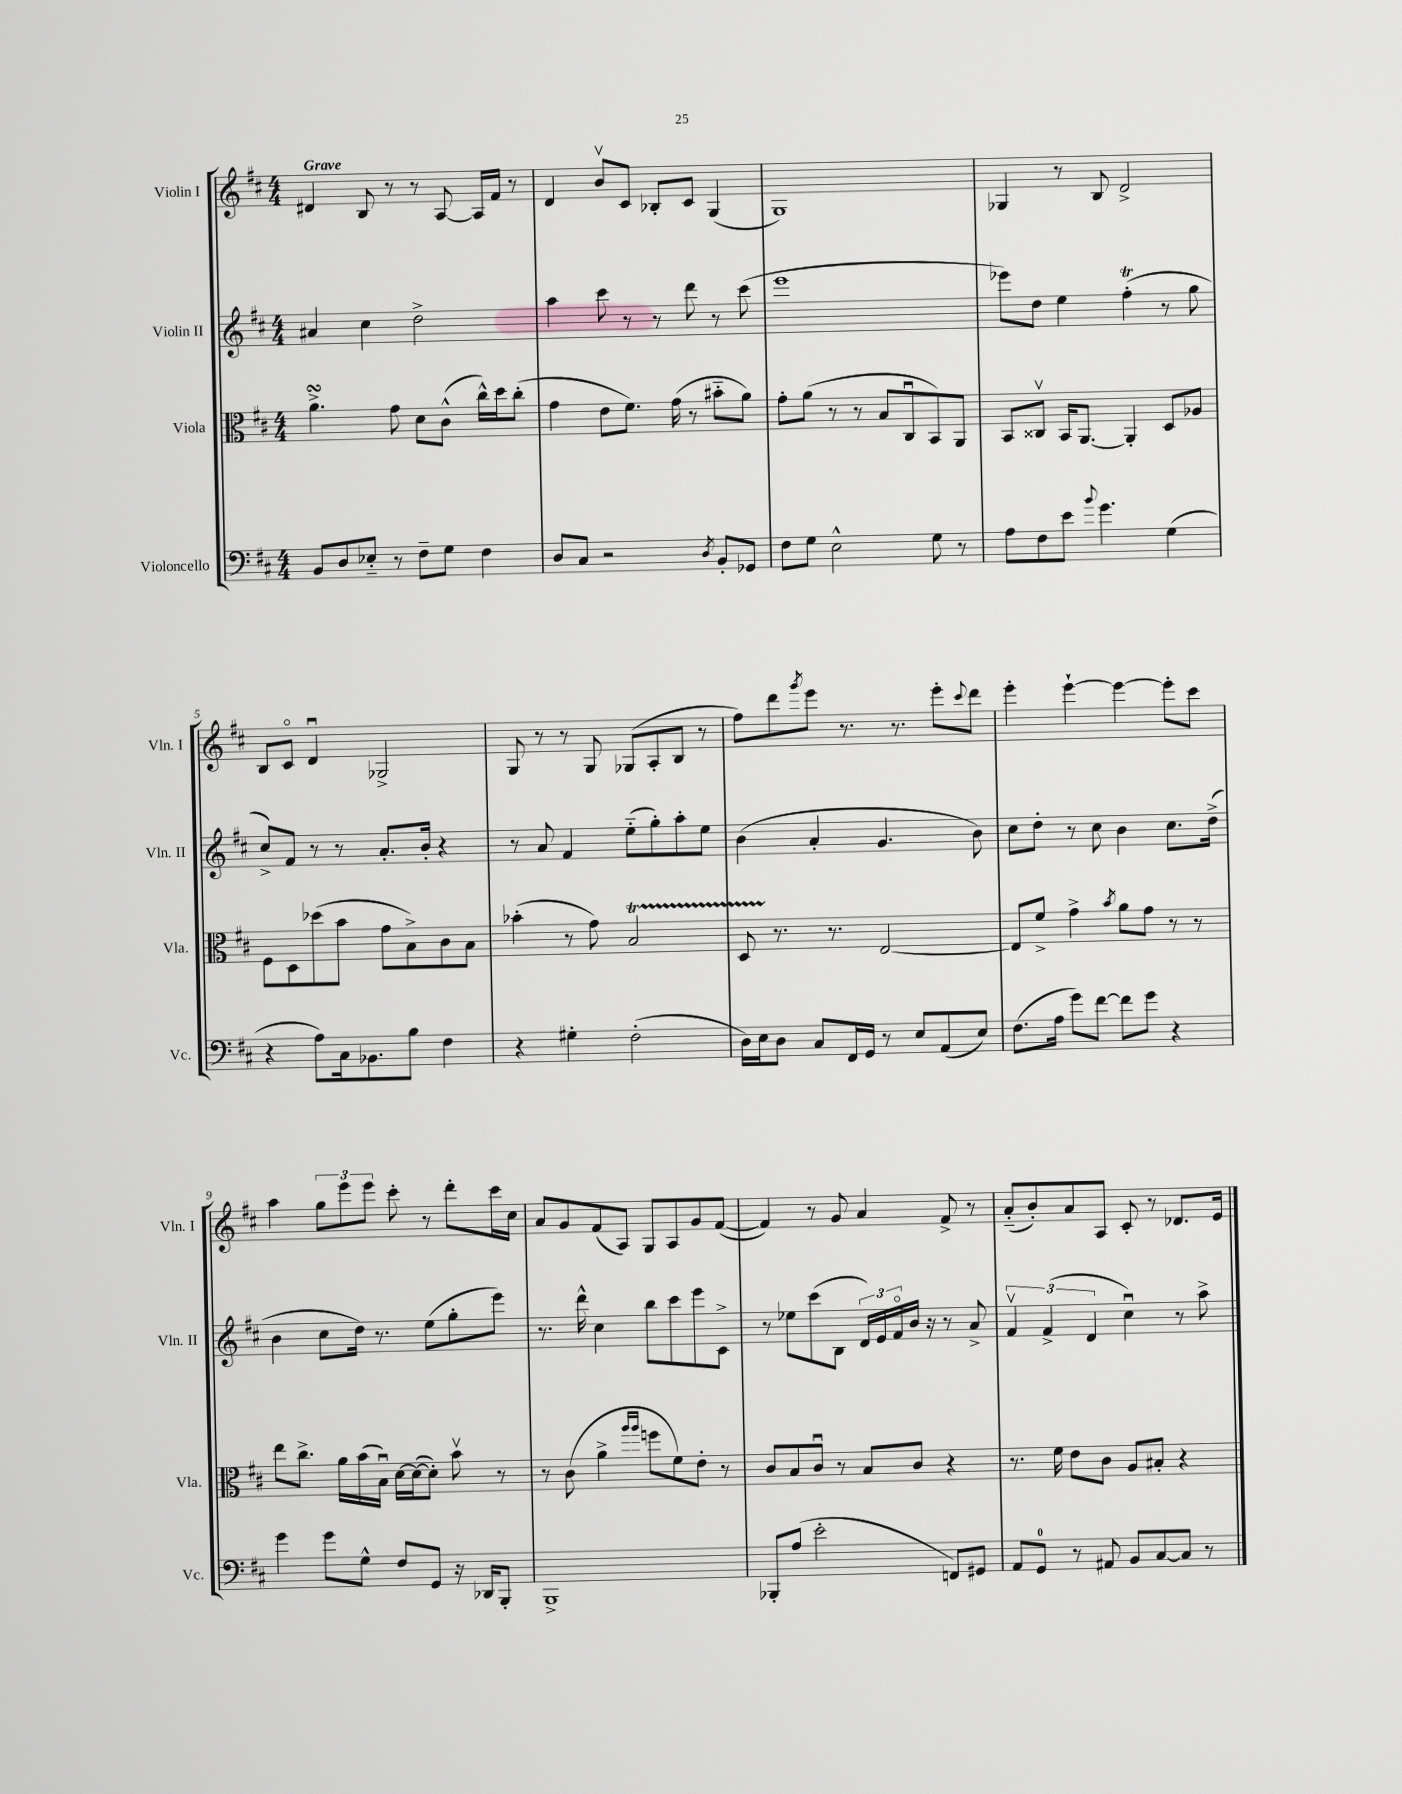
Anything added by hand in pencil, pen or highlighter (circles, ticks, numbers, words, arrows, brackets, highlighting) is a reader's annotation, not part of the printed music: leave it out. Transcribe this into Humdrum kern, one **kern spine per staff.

**kern	**kern	**kern	**kern
*staff4	*staff3	*staff2	*staff1
*clefF4	*clefC3	*clefG2	*clefG2
*k[f#c#]	*k[f#c#]	*k[f#c#]	*k[f#c#]
*M4/4	*M4/4	*M4/4	*M4/4
8BB	4.a^	4a#	4d#
8D	.	.	.
8E-'~	.	4cc#	8B
8r	8g	.	8r
8F#~	8d	2dd^	8r
8G	(8c#^^	.	[8A
4F#	16cc#^^)	.	16A]
.	16dd	.	16f#
.	(8cc#'	.	8r
=	=	=	=
8D	4g	4aa	4d
8C#	.	.	.
2r	8e	8ccc#	8bv
.	8.f#)	8r	8c#
.	.	8r	8B-'
.	(16g	.	.
.	8r	8ddd	8c#
8qD	.	.	.
8BB'	8b#'~	8r	(4G
8GG-	8a)	(8ccc#	.
=	=	=	=
8F#	8g'	1eee	1G)
8G	(8a	.	.
2E^^	8r	.	.
.	8r	.	.
.	8B	.	.
.	8C#u	.	.
8G	8BB)	.	.
8r	8AA	.	.
=	=	=	=
8A	8BB	8eee-)	4G-
8F#	8C##v	8dd	.
8e	16BB	4ee	8r
.	[8.AA	.	.
8qqb	.	.	.
4.g	.	.	8B
.	4AA']	(4ff#'	2d^
(4G	8D	8r	.
.	8A-	8gg	.
=	=	=	=
4r	8F#	8cc#^)	8B
.	8D	8f#	8c#o
8A)	(8dd-	8r	4du
16C#	8b	8r	.
8.BB-	.	.	.
.	8g	8.a'	2G-^
8B	8B^)	.	.
.	.	16b'	.
4F#	8c#	4r	.
.	8B	.	.
=	=	=	=
4r	(4b-'	8r	8G
.	.	8a	8r
4G#'	8r	4f#	8r
.	8g)	.	8G
(2F#'	2B	(8ee'~	(8G-
.	.	8gg')	8A'
.	.	8aa'	8B
.	.	8ee	8r
=	=	=	=
16D)	8D	(4b	8ff#)
16E	.	.	.
8D	8.r	.	8ddd
.	.	.	8qggg
8C#	.	4a'	8eee
.	8.r	.	.
16FF#	.	.	8.r
16GG	.	.	.
8r	[2E	4.g	.
.	.	.	8.r
8E	.	.	.
(8AA	.	.	8eee'
.	.	.	8qqccc#
8E)	.	8b)	8ddd
=	=	=	=
(8.F#	8E]	8cc#	4eee'
.	8f#^	8dd'	.
16A	.	.	.
8g)	4g^	8r	[4eee`
[8f#	.	8cc#	.
.	8qb	.	.
8f#]	8a	4b	4eee_
8g	8g	.	.
4r	8r	8.cc#	8eee']
.	8r	.	8ccc#
.	.	(16dd^	.
=	=	=	=
4g	8ee	4b	4aa
.	8.cc#^	.	.
8g	.	8cc#	12gg
.	16a	.	.
.	.	.	12eee
8G^^	(16b	16dd)	.
.	.	.	12eee
.	16Bu)	8.r	.
8F#	[16d	.	8ccc#'
.	(16d_	.	.
8GG	8d'])	(8ee	8r
16r	8bv	8gg'	8ddd'
16DD-	.	.	.
8BBB'	8r	8eee)	16ccc#
.	.	.	16cc#
=	=	=	=
1BBB^	8r	8.r	8a
.	(8c#	.	8g
.	.	16ddd^^	.
.	4a^	4cc#	(8f#
.	.	.	8A)
.	16qqaa	.	.
.	16qqaa	.	.
.	8ff	8bb	8G
.	8f#)	8ccc#	8A
.	8e'	8eee	8g
.	8r	8c#^	([8f#
=	=	=	=
8BBB-'	8c#	8r	4f#])
(8A	8B	8ee-	.
2e'	8c#u	(8ccc#	8r
.	8r	8B	8g
.	8B	24d)	4a
.	.	24e	.
.	.	24f#o	.
.	8c#	16b	.
.	.	16r	.
8FF)	4r	8r	8f#^
8GG#	.	8a^	8r
=	=	=	=
8AA	8.r	6f#v	(8a'~
8GG	.	.	8b')
.	.	(6f#^	.
.	16f#	.	.
8r	8e	.	8a
.	.	6d	.
8AA#	8c#	.	8A
8BB	8A	4cc#u)	8c#'
[8C#	8B#'	.	8r
8C#]	4r	8r	8.d-
8r	.	8aa^	.
.	.	.	16e
==	==	==	==
*-	*-	*-	*-
